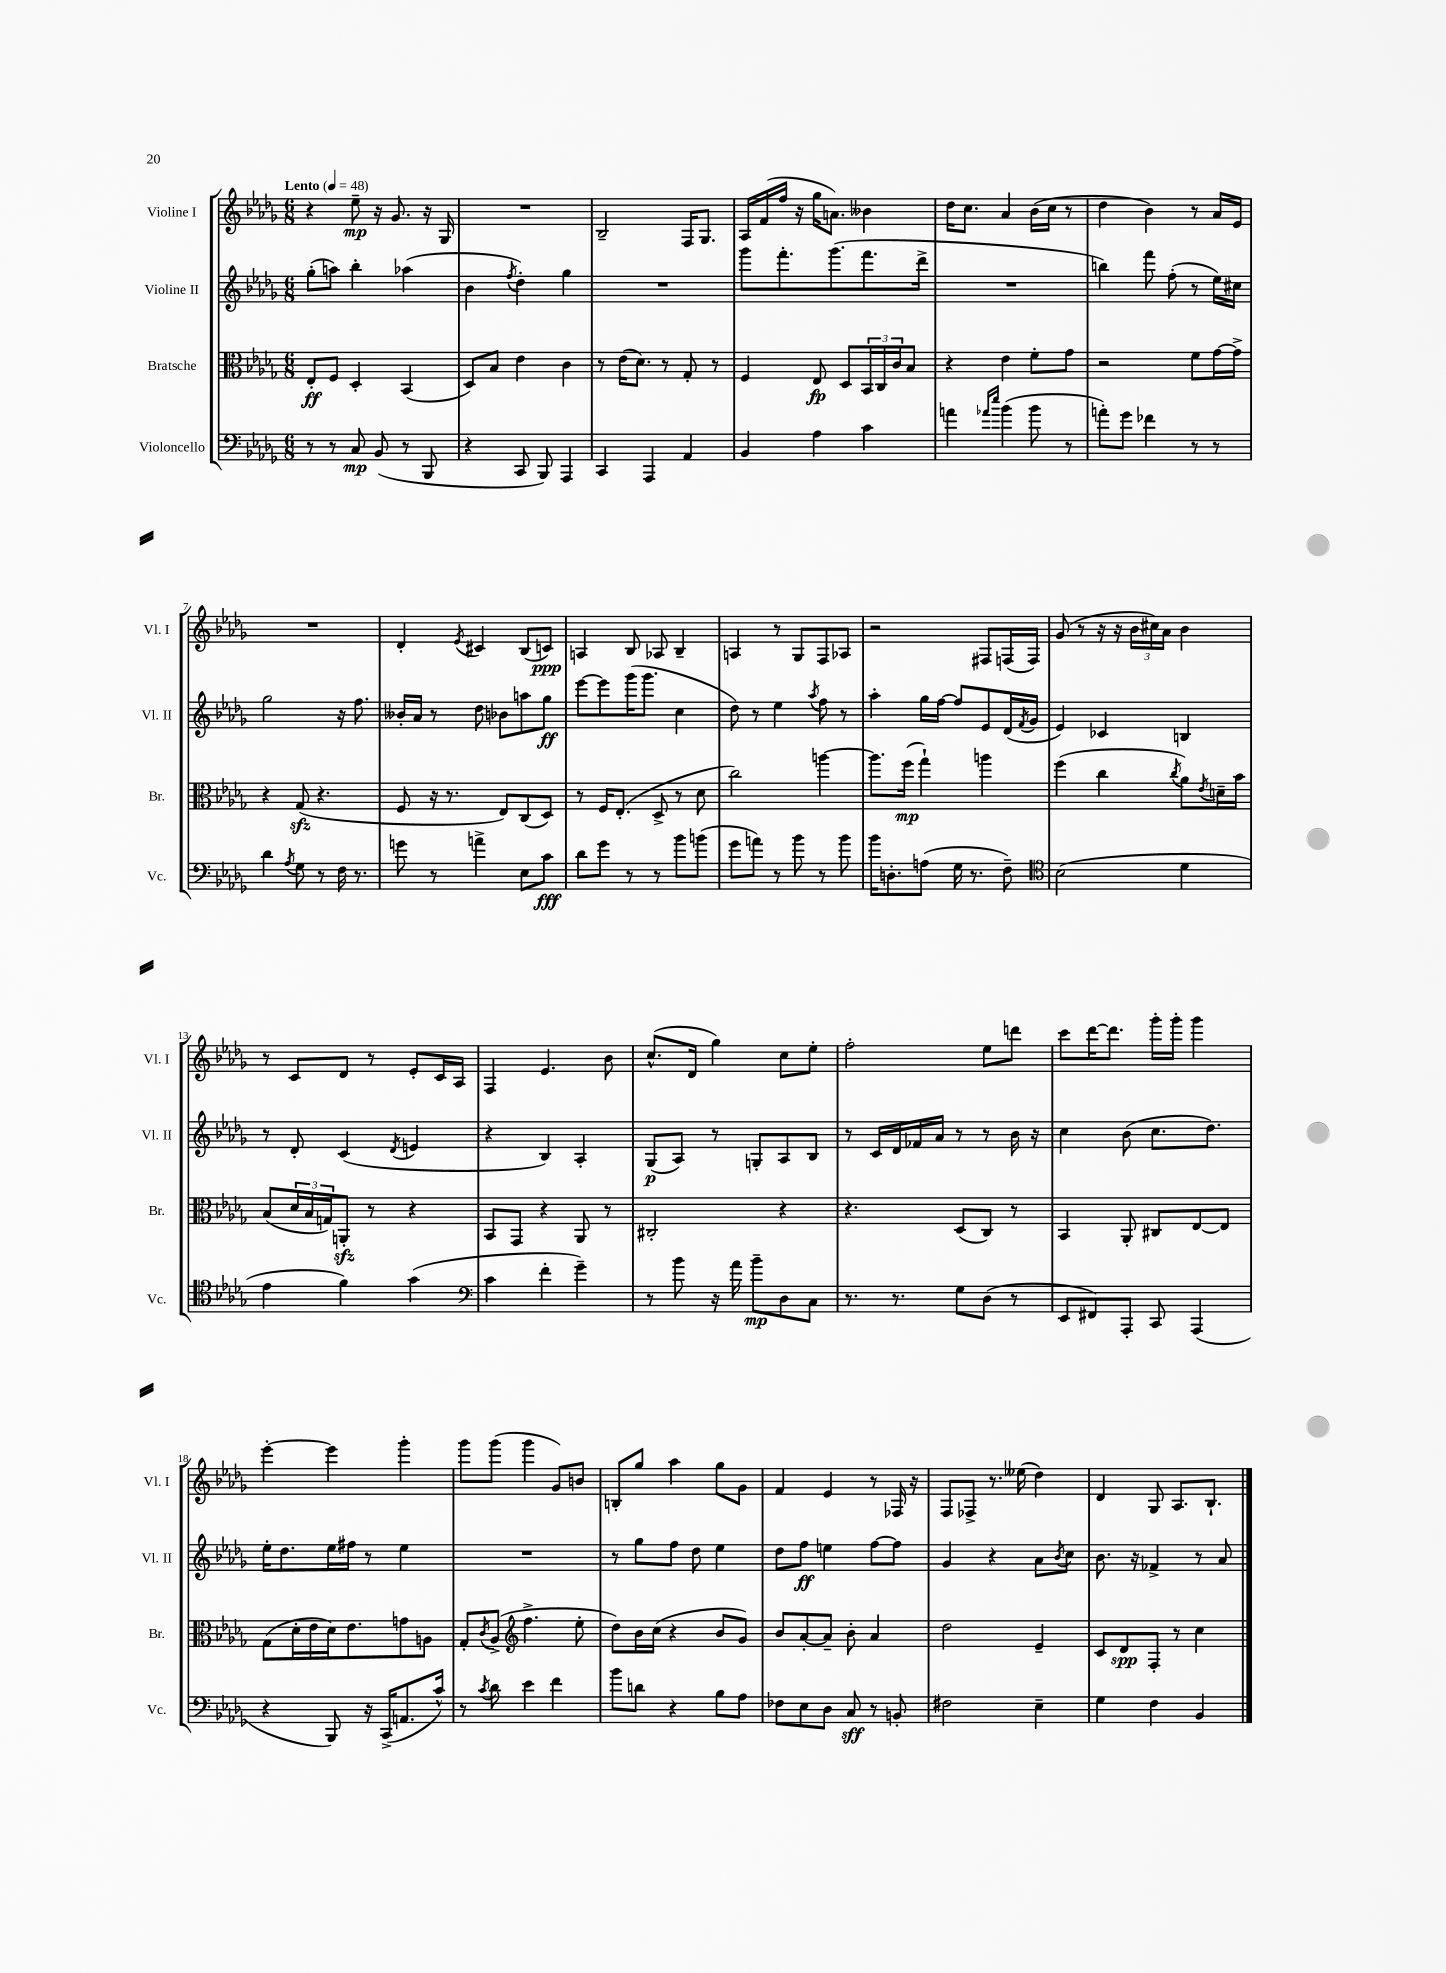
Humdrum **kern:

**kern	**kern	**kern	**kern
*staff4	*staff3	*staff2	*staff1
*clefF4	*clefC3	*clefG2	*clefG2
*k[b-e-a-d-g-]	*k[b-e-a-d-g-]	*k[b-e-a-d-g-]	*k[b-e-a-d-g-]
*M6/8	*M6/8	*M6/8	*M6/8
*MM48	*MM48	*MM48	*MM48
8r	8E-'	(8gg-'	4r
8r	8F	8aa)	.
8C	4D-'	4bb-'	8ee-~
(8BB-	.	.	16r
.	.	.	8.g-
8r	(4BB-	(4aa-	.
8BBB-	.	.	16r
.	.	.	16G-
=	=	=	=
4r	8D-)	4b-	2.r
.	8B-	.	.
.	.	8qff	.
8CC	4e-	4dd-')	.
8BBB-)	.	.	.
4AAA-	4c	4gg-	.
=	=	=	=
4CC	8r	2.r	2B-~
.	(16e-	.	.
.	8.d-)	.	.
4AAA-	.	.	.
.	8r	.	.
4AA-	8G-'	.	16F
.	.	.	8.G-
.	8r	.	.
=	=	=	=
4BB-	4F	8ggg-	16A-
.	.	.	(16f
.	.	8.fff'	16ff
.	.	.	16r
4A-	8E-	.	16gg-
.	.	(8.ggg-	8.a)
.	8D-	.	.
4c	24BB-	8.fff	4b--
.	24C	.	.
.	24c	.	.
.	8B-	.	.
.	.	16ddd-^	.
=	=	=	=
4a	4r	2.r	16dd-
.	.	.	8.cc
16qqa-	.	.	.
16qqee-	.	.	.
(4b-	4e-	.	4a-
8b-	8f'	.	(16b-
.	.	.	16cc
8r	8g-	.	8r
=	=	=	=
8a')	2r	4bb)	4dd-
8g-	.	.	.
4f-	.	8fff	4b-)
.	.	(8ff'	.
8r	8f	8r	8r
8r	[16g-	16ee-)	16a-
.	16g-^]	16cc#	16e-
=	=	=	=
4d-	4r	2gg-	2.r
8qA-	.	.	.
8G-	(8G-	.	.
8r	4.r	.	.
16F	.	16r	.
8.r	.	8.ff	.
=	=	=	=
8g	8F	16b--'	4d-'
.	.	16a-	.
8r	16r	8r	.
.	8.r	.	.
.	.	.	8qe-
4a^	.	8dd-	4c#
.	8E-)	8b-	.
8E-	(8C	8aa	(8B-
8c	8D-)	8gg-	8c)
=	=	=	=
8d-	8r	[8eee-	4A
8g-	16F	8eee-]	.
.	(8.E-'	.	.
8r	.	(16ggg-	8B-
.	.	8.ggg-	.
8r	8D-^	.	8A-
8b-	8r	4cc	4B-~
(8b	8d-	.	.
=	=	=	=
8g-	2cc)	8dd-)	4A
8a)	.	8r	.
8r	.	4ee-	8r
8b-	.	.	8G-
.	.	8qaa-	.
8r	[4aa	8ff	8F
8b-	.	8r	8A-
=	=	=	=
16b-	8.aa]	4aa-'	2r
8.D'	.	.	.
.	(16ff	.	.
(8A	4gg-`)	16gg-	.
.	.	[16ff	.
16G-	.	8ff]	.
8.r	.	.	.
.	4aa	8e-	8F#
8F~)	.	(16d-	(16F
.	.	8qf	.
.	.	16g-	16F)
=	=	=	=
*clefC4	*	*	*
(2B-	(4ff	4e-)	(8g-
.	.	.	8r
.	4cc	4c-	16r
.	.	.	16r
.	.	.	24b-
.	.	.	24cc#)
.	.	.	24a-
.	8qcc	.	.
4d-	8a-)	4B	4b-
.	8qe-	.	.
.	16d~	.	.
.	16b-	.	.
=	=	=	=
4e-	(8B-	8r	8r
.	24d-	8d-'	8c
.	24B-	.	.
.	24G)	.	.
4f)	8AA'	(4c	8d-
.	8r	.	8r
.	.	8qd-	.
(4g-	4r	4e	8e-'
.	.	.	16c
.	.	.	16A-
=	=	=	=
*clefF4	*	*	*
4c	8BB-	4r	4F
.	8GG-	.	.
4f'	4r	4B-)	4.e-
4g-~)	8AA-	4A-'	.
.	8r	.	8b-
=	=	=	=
8r	2C#'	(8G-	(8.cc^^
8b-	.	8A-)	.
.	.	.	16d-
16r	.	8r	4gg-)
16a-	.	.	.
8b-~	.	8G'	.
8D-	4r	8A-	8cc
8C	.	8B-	8ee-'
=	=	=	=
8.r	4.r	8r	2ff'
.	.	16c	.
8.r	.	16d-	.
.	.	16f-	.
.	.	16a-	.
8G-	(8D-	8r	.
(8D-	8C)	8r	8ee-
8r	8r	16b-	8ddd
.	.	16r	.
=	=	=	=
8EE-	4BB-	4cc	8ccc
8FF#)	.	.	[16ddd-
.	.	.	8.ddd-]
8AAA-'	8AA-'	(8b-	.
8CC	8C#	8.cc	16ggg-'
.	.	.	16ggg-'
(4AAA-	[8E-	.	4ggg-
.	.	8.dd-)	.
.	8E-]	.	.
=	=	=	=
4r	(8G-	16ee-'	[4eee-'
.	.	8.dd-	.
.	16d-'	.	.
.	16e-	.	.
8BBB-)	16d-)	16ee-	4eee-]
.	8.e-	16ff#	.
16r	.	8r	.
(16CC^	.	.	.
8.AA	8g	4ee-	4ggg-'
.	8A	.	.
16c^^)	.	.	.
=	=	=	=
8r	8G-'	2.r	8ggg-
8qc	8qc	.	.
8d-	(8A-^	.	(8ggg-
*	*clefG2	*	*
4e-	4.ff^	.	4ggg-
4f	.	.	8g-)
.	8ee-'	.	8b
=	=	=	=
8b-	8dd-)	8r	8B'
8d	16b-	8gg-	8gg-
.	(16cc	.	.
4r	4r	8ff	4aa-
.	.	8dd-	.
8B-	8b-	4ee-	8gg-
8A-	8g-)	.	8g-
=	=	=	=
8F-	8b-	8dd-	4f
8E-	[8a-'	8ff	.
8D-	8a-~]	4ee	4e-
8C	8b-'	.	.
8r	4a-	[8ff	8r
8BB'	.	8ff]	16F-
.	.	.	16r
=	=	=	=
2F#	2dd-	4g-	8F
.	.	.	8F-^
.	.	4r	8.r
.	.	.	(16ee--
4E-~	4e-~	8a-	4dd-)
.	.	8qb-	.
.	.	8cc	.
=	=	=	=
4G-	8c	8.b-	4d-
.	8d-	.	.
.	.	16r	.
4F	8F'	4f-^	8G-
.	8r	.	8.A-
4BB-	4cc	8r	.
.	.	.	8.B-`
.	.	8a-	.
==	==	==	==
*-	*-	*-	*-
